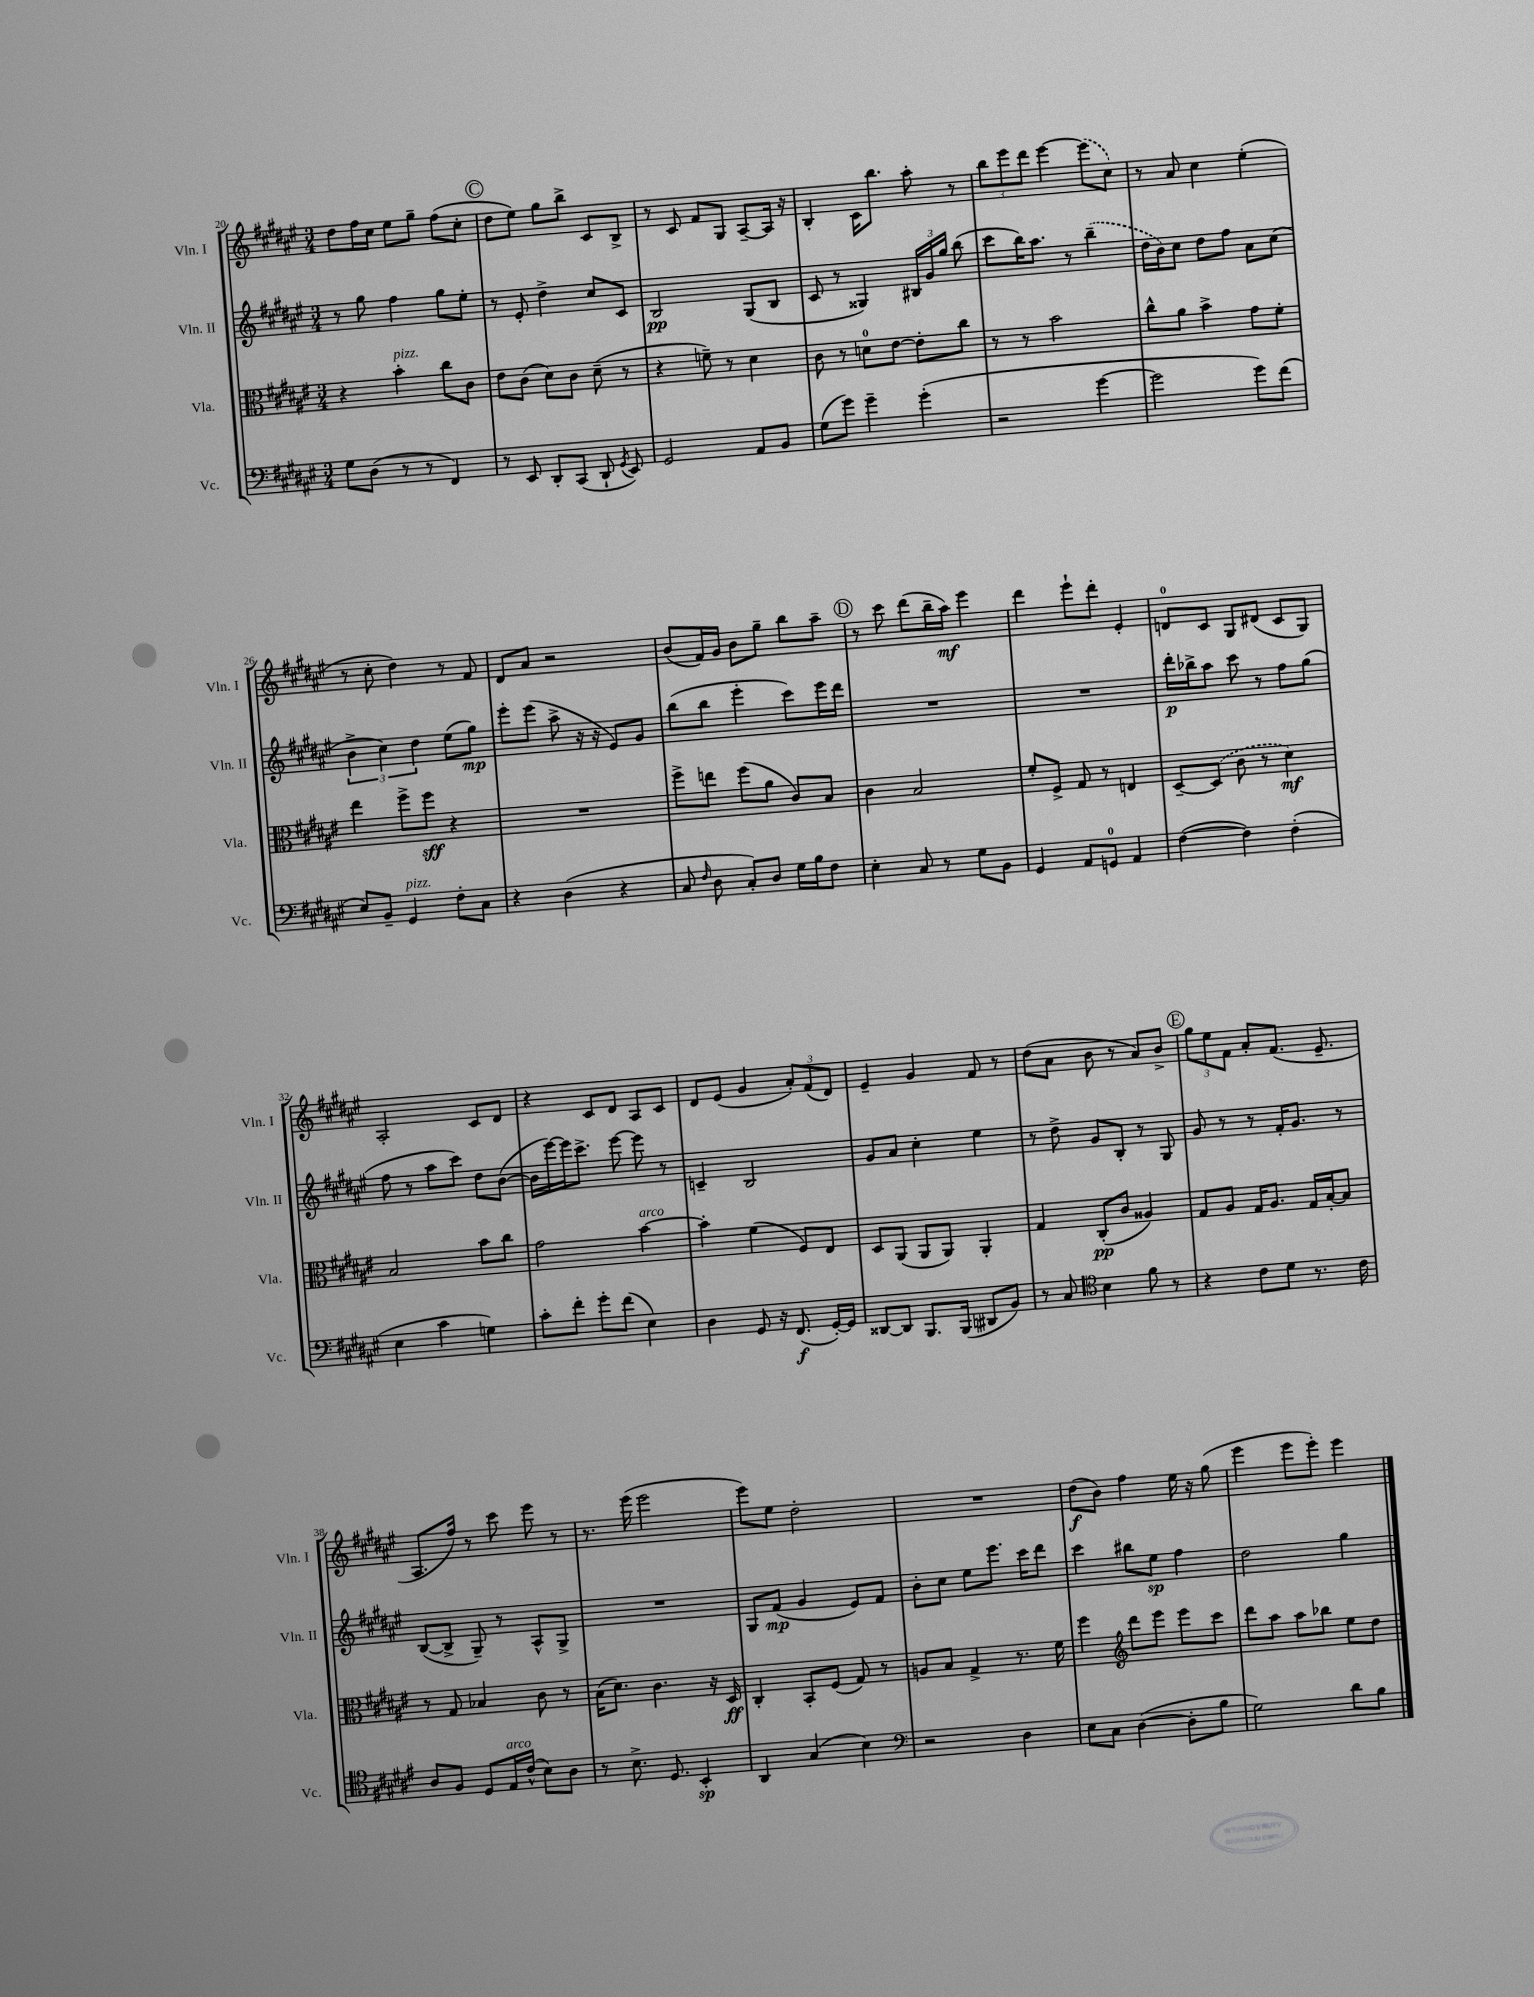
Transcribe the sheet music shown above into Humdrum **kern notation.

**kern	**dynam	**kern	**dynam	**kern	**dynam	**kern	**dynam
*part4	*part4	*part3	*part3	*part2	*part2	*part1	*part1
*staff4	*staff4	*staff3	*staff3	*staff2	*staff2	*staff1	*staff1
*I"Vc.	*	*I"Vla.	*	*I"Vln. II	*	*I"Vln. I	*
*I'Vc.	*	*I'Vla.	*	*I'Vln. II	*	*I'Vln. I	*
*clefF4	*	*clefC3	*	*clefG2	*	*clefG2	*
*k[f#c#g#d#a#e#]	*	*k[f#c#g#d#a#e#]	*	*k[f#c#g#d#a#e#]	*	*k[f#c#g#d#a#e#]	*
*M3/4	*	*M3/4	*	*M3/4	*	*M3/4	*
=20	=20	=20	=20	=20	=20	=20	=20
8G#\L	.	4r	.	8r	.	8dd#\L	.
(8D#\J	.	.	.	8gg#\	.	16ff#\L	.
.	.	.	.	.	.	16cc#\JJ	.
!	!	!LO:TX:a:i:t=pizz.	!	!	!	!	!
8r	.	4b'\	.	4ff#\	.	8ee#\L	.
8r	.	.	.	.	.	8gg#~\J	.
4FF#/)	.	8cc#\L	.	8gg#\L	.	(8ff#\L	.
.	.	8c#\J	.	8ee#'\J	.	8cc#'\J	.
!!LO:REH:place=s1:t=C
=21	=21	=21	=21	=21	=21	=21	=21
8r	.	8e#\L	.	8r	.	8dd#\L	.
8EE#/	.	(8c#\J	.	8e#'/	.	8ee#\J)	.
8DD#'/L	.	8d#\L)	.	4dd#^\	.	8gg#\L	.
(8CC#/J	.	8c#\J	.	.	.	8bb^\J	.
8DD#`/	.	(8d#~\	.	8cc#/L	.	8c#/L	.
8qGG#/	.	.	.	.	.	.	.
8EE#/)	.	8r	.	8c#/J	.	8B^/J	.
=22	=22	=22	=22	=22	=22	=22	=22
2GG#/	.	4r	.	2B/	pp	8r	.
.	.	.	.	.	.	8c#/	.
.	.	8fn~\)	.	.	.	8f#/L	.
.	.	8r	.	.	.	8G#/J	.
8AA#/L	.	4d#\	.	(8G#/L	.	[8A#~/L	.
8BB/J	.	.	.	8B/J	.	16A#/Jk]	.
.	.	.	.	.	.	16r	.
=23	=23	=23	=23	=23	=23	=23	=23
(8G#\L	.	8c#\	.	8c#/	.	4B'/	.
8g#\J)	.	8r	.	8r	.	.	.
4g#~\	.	8dn\L	.	4G##X/)	.	16c#\KL	.
.	.	.	.	.	.	8.bb\J	.
.	.	[8e#\J	.	.	.	.	.
(4g#'\	.	8e#'\L]	.	24B#X/LL	.	8aa#'\	.
.	.	.	.	24g#/	.	.	.
.	.	.	.	24gg#/JJ	.	.	.
.	.	8cc#\J	.	(8bb\	.	8r	.
=24	=24	=24	=24	=24	=24	=24	=24
2r	.	8r	.	8ccc#\L	.	12bb\L	.
.	.	.	.	.	.	12eee#\	.
.	.	8r	.	16bb\K)	.	.	.
.	.	.	.	.	.	12ddd#\J	.
.	.	.	.	8.aa#\J	.	.	.
.	.	2b\	.	.	.	[4eee#\	.
.	.	.	.	8r	.	.	.
[4g#\	.	.	.	(4bb~\	.	(8eee#\L]	.
.	.	.	.	.	.	8cc#\J)	.
=25	=25	=25	=25	=25	=25	=25	=25
2g#\]	.	8cc#^^\L	.	16dd#\LL	.	8r	.
.	.	.	.	16b\J)	.	.	.
.	.	8a#\J	.	8cc#\J	.	8a#/	.
.	.	4b^\	.	8dd#\L	.	4cc#\	.
.	.	.	.	8ff#\J	.	.	.
8g#\L)	.	8g#\L	.	8a#\L	.	(4ee#'\	.
(8f#\J	.	8f#'\J	.	(8cc#\J	.	.	.
!!LO:LB:g=z
=26	=26	=26	=26	=26	=26	=26	=26
8E#/L)	.	4ee#\	.	6b^\	.	8r	.
8BB~/J	.	.	.	.	.	8cc#'\	.
.	.	.	.	6cc#\)	.	.	.
!LO:TX:a:i:t=pizz.	!	!	!	!	!	!	!
4GG#/	.	8ff#^\L	.	.	.	4dd#\)	.
.	.	.	.	6dd#\	.	.	.
.	.	8ff#\J	sff	.	.	.	.
8F#'\L	.	4r	.	(8ee#\L	.	8r	.
8C#\J	.	.	.	8gg#\J)	mp	8f#/	.
=27	=27	=27	=27	=27	=27	=27	=27
4r	.	2.r	.	8eee#'\L	.	8d#/L	.
.	.	.	.	(8eee#\J	.	8a#/J	.
(4D#\	.	.	.	8aa#^\	.	2r	.
.	.	.	.	16r	.	.	.
.	.	.	.	16r	.	.	.
4r	.	.	.	8e#/L)	.	.	.
.	.	.	.	8g#/J	.	.	.
=28	=28	=28	=28	=28	=28	=28	=28
8C#/	.	8ff#^\L	.	(8bb\L	.	(8b/L	.
16qqF#/	.	.	.	.	.	.	.
8D#\	.	8een\J	.	8bb\J	.	16f#/L)	.
.	.	.	.	.	.	16g#/JJ	.
8C#'/L)	.	(8ff#\L	.	4eee#'\	.	8b\L	.
8D#/J	.	8a#\J	.	.	.	8gg#~\J	.
16G#\LL	.	8c#/L)	.	8ccc#\L)	.	8bb\L	.
16B\J	.	.	.	.	.	.	.
8F#\J	.	8B/J	.	16eee#\L	.	8aa#~\J	.
.	.	.	.	16ddd#\JJ	.	.	.
!!LO:REH:place=s1:t=D
=29	=29	=29	=29	=29	=29	=29	=29
4E#'\	.	4c#\	.	2.r	.	8r	.
.	.	.	.	.	.	8ccc#\	.
8C#/	.	2B/	.	.	.	(8ddd#\L	.
8r	.	.	.	.	.	16bb~\L	.
.	.	.	.	.	.	16aa#\JJ)	mf
8G#\L	.	.	.	.	.	4eee#\	.
8BB\J	.	.	.	.	.	.	.
=30	=30	=30	=30	=30	=30	=30	=30
4GG#/	.	8f#'/L	.	2.r	.	4ddd#\	.
.	.	8F#^/J	.	.	.	.	.
8AA#/L	.	8G#/	.	.	.	8eee#`\L	.
8GGn/J	.	8r	.	.	.	8ddd#'\J	.
4AA#/	.	4En/	.	.	.	4e#'/	.
=31	=31	=31	=31	=31	=31	=31	=31
([4F#\	.	[8D#~/L	.	16ddd#'\LL	p	8dn/L	.
.	.	.	.	16bb-X^\J	.	.	.
.	.	(8D#/J]	.	8aa#\J	.	8c#/J	.
4F#\])	.	8c#\	.	8ccc#\	.	8G#/L	.
.	.	8r	.	8r	.	(8d#X/J	.
(4F#'\	.	4d#\)	mf	8ff#\L	.	8c#/L	.
.	.	.	.	(8gg#\J	.	8G#/J)	.
!!LO:LB:g=z
=32	=32	=32	=32	=32	=32	=32	=32
4E#\	.	2B/	.	8ff#\	.	2A#'/	.
.	.	.	.	8r	.	.	.
4c#\	.	.	.	8aa#\L	.	.	.
.	.	.	.	8ccc#\J)	.	.	.
4Gn\)	.	8b\L	.	8dd#\L	.	8c#/L	.
.	.	8cc#\J	.	([8b\J	.	8d#/J	.
=33	=33	=33	=33	=33	=33	=33	=33
8c#'\L	.	2g#\	.	16b\LL]	.	4r	.
.	.	.	.	[16eee#\)	.	.	.
8f#'\J	.	.	.	16eee#\J]	.	.	.
.	.	.	.	8.ccc#^\J	.	.	.
8g#'\L	.	.	.	.	.	8c#/L	.
(8f#\J	.	.	.	[8eee#\	.	8d#/J	.
!	!	!LO:TX:a:i:t=arco	!	!	!	!	!
4E#\)	.	[4b\	.	8eee#\]	.	8A#/L	.
.	.	.	.	8r	.	8c#/J	.
=34	=34	=34	=34	=34	=34	=34	=34
4D#\	.	4b'\]	.	4cn~/	.	8d#/L	.
.	.	.	.	.	.	(8e#/J	.
8GG#/	.	(4f#\	.	2B/	.	4g#/	.
16r	.	.	.	.	.	.	.
(8.FF#/	f	.	.	.	.	.	.
.	.	8F#/L)	.	.	.	12a#'/L)	.
.	.	.	.	.	.	(12f#/	.
[16GG#'/LL)	.	8E#/J	.	.	.	.	.
.	.	.	.	.	.	12d#/J)	.
16GG#/JJ]	.	.	.	.	.	.	.
=35	=35	=35	=35	=35	=35	=35	=35
[8DD##X/L	.	8D#/L	.	8g#/L	.	4e#~/	.
8DD##/J]	.	(8AA#/J	.	8a#/J	.	.	.
8.BBB/L	.	8AA#/L	.	4cc#'\	.	4g#/	.
.	.	8AA#/J)	.	.	.	.	.
(16BBB/Jk	.	.	.	.	.	.	.
8DD#X/L	.	4AA#'/	.	4ee#\	.	8f#/	.
8BB/J)	.	.	.	.	.	8r	.
=36	=36	=36	=36	=36	=36	=36	=36
8r	.	4G#/	.	8r	.	(8dd#\L	.
8C#/	.	.	.	8dd#^\	.	8a#\J	.
*clefC4	*	*	*	*	*	*	*
4B\	.	(8C#'/L	pp	8g#/L	.	8b\	.
.	.	8c#/J	.	8B'/J	.	8r	.
8f#\	.	4A##X/)	.	8r	.	8a#/L)	.
8r	.	.	.	8G#/	.	8b^/J	.
!!LO:REH:place=s1:t=E
=37	=37	=37	=37	=37	=37	=37	=37
4r	.	8G#/L	.	8g#/	.	12gg#\L	.
.	.	.	.	.	.	12ee#\	.
.	.	8A#/J	.	8r	.	.	.
.	.	.	.	.	.	12f#\J	.
8c#\L	.	16G#/KL	.	8r	.	8a#'/L	.
.	.	8.A#/J	.	.	.	.	.
8d#\J	.	.	.	16f#'/KL	.	(8.f#/J	.
.	.	.	.	8.g#/J	.	.	.
8.r	.	16G#/LL	.	.	.	.	.
.	.	[16B'/J	.	.	.	8.e#~/	.
.	.	8B/J]	.	8r	.	.	.
16c#\	.	.	.	.	.	.	.
!!LO:LB:g=z
=38	=38	=38	=38	=38	=38	=38	=38
8A#/L	.	8r	.	([8B/L	.	8.A#/L	.
8F#/J	.	8G#/	.	8B^/J]	.	.	.
.	.	.	.	.	.	16ff#/Jk)	.
8D#/L	.	4B-X/	.	8G#~/)	.	8r	.
!LO:TX:a:i:t=arco	!	!	!	!	!	!	!
16E#/L	.	.	.	8r	.	8ccc#\	.
(16c#^^/JJ	.	.	.	.	.	.	.
8B\L)	.	8c#\	.	8A#^^/L	.	8eee#\	.
8A#\J	.	8r	.	8G#^/J	.	8r	.
=39	=39	=39	=39	=39	=39	=39	=39
8r	.	(16B\KL	.	2.r	.	8.r	.
.	.	8.d#\J)	.	.	.	.	.
8.B^\	.	.	.	.	.	.	.
.	.	.	.	.	.	(16eee#\	.
.	.	4.c#\	.	.	.	2eee#\	.
8.D#/	.	.	.	.	.	.	.
4BB'/	sp	.	.	.	.	.	.
.	.	16r	.	.	.	.	.
.	.	16D#/	ff	.	.	.	.
=40	=40	=40	=40	=40	=40	=40	=40
4AA#/	.	4C#'/	.	8G#/L	.	8eee#\L)	.
.	.	.	.	(8f#/J	mp	8ee#\J	.
(4G#/	.	8BB'/L	.	4g#/	.	2dd#'\	.
.	.	(8F#/J	.	.	.	.	.
4B\)	.	8G#/)	.	8e#/L)	.	.	.
.	.	8r	.	8f#/J	.	.	.
=41	=41	=41	=41	=41	=41	=41	=41
*clefF4	*	*	*	*	*	*	*
2r	.	8An/L	.	8b'\L	.	2.r	.
.	.	8B/J	.	8cc#\J	.	.	.
.	.	4G#^/	.	8ee#\L	.	.	.
.	.	.	.	8.eee#\J	.	.	.
4D#\	.	8.r	.	.	.	.	.
.	.	.	.	16ccc#\KL	.	.	.
.	.	.	.	8ddd#\J	.	.	.
.	.	16f#\	.	.	.	.	.
=42	=42	=42	=42	=42	=42	=42	=42
8E#\L	.	4ff#\	.	4ccc#\	.	(8dd#\L	f
8C#\J	.	.	.	.	.	8b\J)	.
*	*	*clefG2	*	*	*	*	*
([4D#\	.	8ddd#\L	.	8bb#X\L	.	4ff#\	.
.	.	8eee#\J	.	8ee#\J	sp	.	.
8D#'\L]	.	8eee#\L	.	4ff#\	.	16ee#\	.
.	.	.	.	.	.	16r	.
8B\J	.	8ccc#\J	.	.	.	(8gg#\	.
=43	=43	=43	=43	=43	=43	=43	=43
2G#\)	.	8ddd#\L	.	2dd#\	.	4eee#\	.
.	.	8aa#\J	.	.	.	.	.
.	.	8aa#\L	.	.	.	8eee#\L	.
.	.	8bb-X\J	.	.	.	8eee#'\J)	.
8d#\L	.	8ee#\L	.	4gg#\	.	4eee#\	.
8B\J	.	8dd#\J	.	.	.	.	.
==	==	==	==	==	==	==	==
*-	*-	*-	*-	*-	*-	*-	*-
